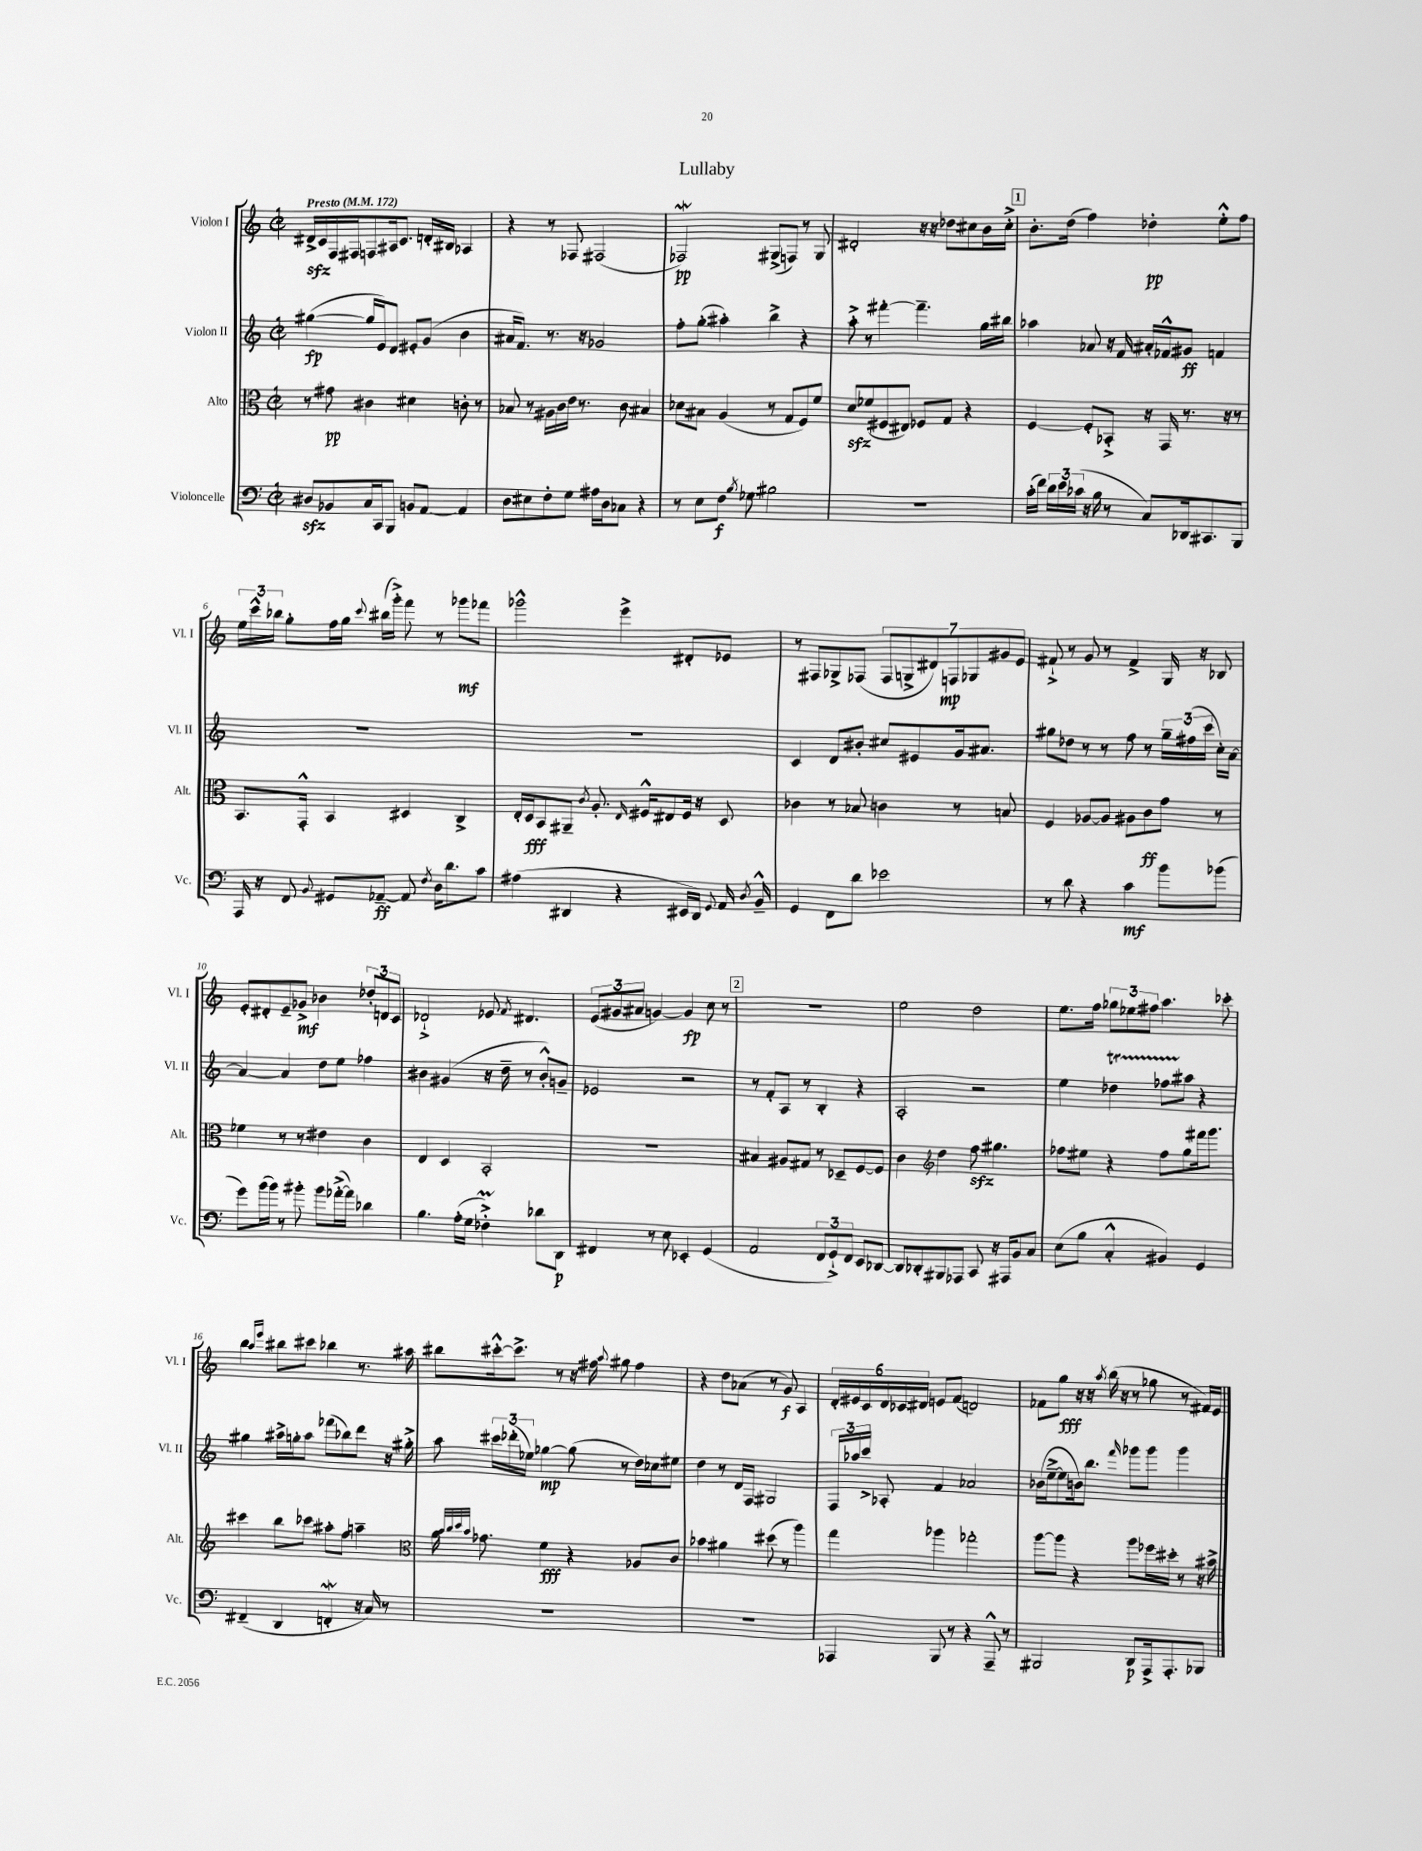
\header { title = "Lullaby" }
<<
\new StaffGroup <<
\new Staff = "s0" \with { instrumentName = "Violon I" shortInstrumentName = "Vl. I" } {
    \clef treble \key c \major \defaultTimeSignature \time 2/2 \tempo "Presto" 4 = 172
    \autoBeamOff dis'16[->\sfz c'16 f16 fis16 f8 ais16 c'8.] d'16[-. bis16] aes4 |
    r4 r8 fes8 fis2( |
    fes2\mordent\pp) gis8[->( f8]) r8 gis8 |
    dis'2-. r16 r16 des''8[ cis''8 b'16 cis''16]-.-> |
    \mark \markup { \box "1" } b'8.[-. d''16]( f''4) des''4-.\pp e''8[-.-^ f''8] |
    \tuplet 3/2 { e''16[ c'''16-^ bes''16] } g''8[-. f''16 g''16] \appoggiatura { c'''8 } bis''16[( g'''16]-.->) f'''8 r8 ges'''8[\mf fes'''8] |
    ges'''2-^ e'''4-> dis'8[-. ees'8] |
    r8 fis8[ ges8-> fes8]( \tuplet 7/4 { fes8[ g8-> dis'8) f8\mp ges8 gis'8 e'8] } |
    fis'8-!-> r8 g'8 r8 fis'4-> g16 r16 bes8 |
    e'8[-. dis'8-. e'8-- ges'8]->\mf bes'4 \tuplet 3/2 { des''8[-. d'8 c'8] } |
    des'2-!-> ees'8 \acciaccatura { f'8 } dis'4. |
    \tuplet 3/2 { e'8[( gis'8 ais'8] } g'4~) g'4\fp c''8 r8 |
    \mark \markup { \box "2" } R1 |
    e''2 d''2 |
    e''8.[ f''16] \tuplet 3/2 { ges''8[ ees''8 fis''8] } a''4. ces'''8-. |
    b''4 \grace { a''16[ e'''16] } bis''8[ cis'''8] bes''4 r8. ais''16 |
    bis''8[ cis'''16~-.-^ cis'''8.]-> r8 r16 fis''16 \appoggiatura { a''8 } gis''8 fis''4 |
    r4 d''8[ aes'8]( r8 g'8\f) a4 |
    \tuplet 6/4 { d'16[-. eis'16 c'16 d'16 ces'16 dis'16] } e'8[ f'8]( d'2) |
    fes'8[ g''8]\fff r16 r16 \acciaccatura { a''8 } b''16( r16 r8 ges''8 r8 fis'16[) e'16] \bar "|." |
}
\new Staff = "s1" \with { instrumentName = "Violon II" shortInstrumentName = "Vl. II" } {
    \clef treble \key c \major \defaultTimeSignature \time 2/2
    \autoBeamOff gis''4~\fp( gis''16[ e'16) d'8] eis'8[-. g'8]( b'4 |
    ais'16[ f'8.]) r8. r16 ges'2 |
    f''8[-. g''8]-.( ais''4-.) b''4-> r4 |
    a''8-.-> r8 fis'''4~-. fis'''4.-- g''16[ bis''16] |
    \mark \markup { \box "1" } aes''4 aes'8 r16 f'16 ais'16[-. fes'16-^ gis'8]\ff f'4 |
    R1 |
    R1 |
    c'4 d'8[ bis'8]-. cis''8[ eis'8 g'16 ais'8.] |
    gis''8[ des''8] r8 r8 f''8 r8 \tuplet 3/2 { gis''16[-- fis''16( c'''16] } c''16[-.) a'16]~ |
    a'4~ a'4 d''8[ e''8] fes''4 |
    bis'4 gis'4( r16 d''16-- r8 bis'8[-.-^) g'8]-- |
    ees'2 r2 |
    \mark \markup { \box "2" } r8 f'8[-. a8] r8 b4-. r4 |
    a2-. r2 |
    e''4 des''4\startTrillSpan fes''8[ ais''8]\stopTrillSpan r4 |
    gis''4 ais''16[-> g''16-. ais''8] fes'''8[( bes''8) d'''8] r16 gis''16-.-> |
    a''8 \tuplet 3/2 { cis'''16[ des'''16-.( ees''16]) } ges''4~\mp ges''8( r8 d''16[) ces''16 eis''8] |
    d''4 r8 d'16[ f16] gis2 |
    \tuplet 3/2 { f16[ aes''16 c'''16]-> } aes8-. f'4 aes'2 |
    bes'16[( e''16~---> e''8 b'16) b''8.] \grace { f'''16 } ges'''8[ ges'''8] ges'''4 \bar "|." |
}
\new Staff = "s2" \with { instrumentName = "Alto" shortInstrumentName = "Alt." } {
    \clef alto \key c \major \defaultTimeSignature \time 2/2
    \autoBeamOff r8 gis'8\pp cis'4 dis'4 c'8-. r8 |
    bes8 r8 ais16[ c'16 e'16] r8. c'8 bis4 |
    des'8[ bis8] a4( r8 g8[ f8) f'8] |
    d'8[\sfz fes'8( fis8 eis8]) fes8[ g8] r4 |
    \mark \markup { \box "1" } f4~ f8[-. bes,8]-.-> r16 g,16 r8. r16 r8 |
    b,8.[ g,16]-.-^ b,4 dis4 c4-> |
    e16[-. d16\fff b,8 ais,8]-- \acciaccatura { c'8 } a8.-. \grace { e16 } fis16[-^ eis8 fis16] r16 d8 |
    ces'4 r8 bes8 c'4 r8 b8 |
    f4 aes8[~ aes8] ais8[ c'8\ff g'8] r8 |
    fes'4 r8 r8 eis'4 c'4 |
    e4 d4 b,2-. |
    R1 |
    \mark \markup { \box "2" } bis4 ais8[ gis8] r8 des8[-- f8~ f8] |
    c'4 \clef treble d''4 f''8\sfz gis''4. |
    fes''8[ eis''8] r4 fes''8[ g''8 fis'''16 g'''8.] |
    cis'''4 b''8[ ces'''8] ais''8[-. f''8] a''4-- |
    \clef alto a'16 \grace { b'32[ c''32 d''32 b'32] } ges'8. f'4\fff r4 aes8[ c'8] |
    bes'4 ais'4 dis''8( r8 a''4) |
    g''4 aes''4 ges''2-. |
    a''8[~ a''8] r4 a''8[ fes''16 dis''16]-. r8 r16 bis'16-> \bar "|." |
}
\new Staff = "s3" \with { instrumentName = "Violoncelle" shortInstrumentName = "Vc." } {
    \clef bass \key c \major \defaultTimeSignature \time 2/2
    \autoBeamOff dis8[\sfz bes,8 c16 c,16 b,,8] b,8[ a,8]~ a,4 |
    d8[ eis8 f8-. g8] ais16[ d16 ces8] r4 |
    r8 e8[ f8]\f \acciaccatura { b8 } ges8 bis2 |
    R1 |
    \mark \markup { \box "1" } c'16[-.( f'16]) \tuplet 3/2 { d'16[ e'16 ces'16]( } r16 b16 r8 c8[) des,16 cis,8. b,,8] |
    a,,16 r16 f,8 \appoggiatura { b,8 } gis,8[ aes,8]~--\ff aes,8 \acciaccatura { f8 } d16[ d'8. c'8] |
    ais4( dis,4 r4 eis,16[ dis,16]) \appoggiatura { g,8 } a,16 \acciaccatura { d8 } b,16---^ |
    g,4 f,8[ d'8] ees'2 |
    r8 d'8 r4 c'4\mf b'8[ bes'8]( |
    g'8[) b'16( b'16]) r8 bis'8-. bis'8[ aes'16~-.->( aes'16]) des'4 |
    b4. a16[-.( g16] fes4-.->\prall) des'8[ d,8]\p |
    fis,4 r8 e8 ees,4-. g,4( |
    \mark \markup { \box "2" } a,2 \tuplet 3/2 { f,8[ g,8-!->) f,8] } e,8[ des,8]~ |
    des,8[ des,8-. bis,,8 aes,,8] c,8 r16 ais,,16[ b,8 c8] |
    e8[( b8] c4-.-^ bis,4) g,4 |
    fis,4--( d,4 f,4-.\mordent r16 c16) r8 |
    R1 |
    R1 |
    aes,,4 b,,8 r8 r4 aes,,8---^ r8 |
    bis,,2 d,8[\p a,,16-> a,,8.-. bes,,8] \bar "|." |
}
>>
>>
